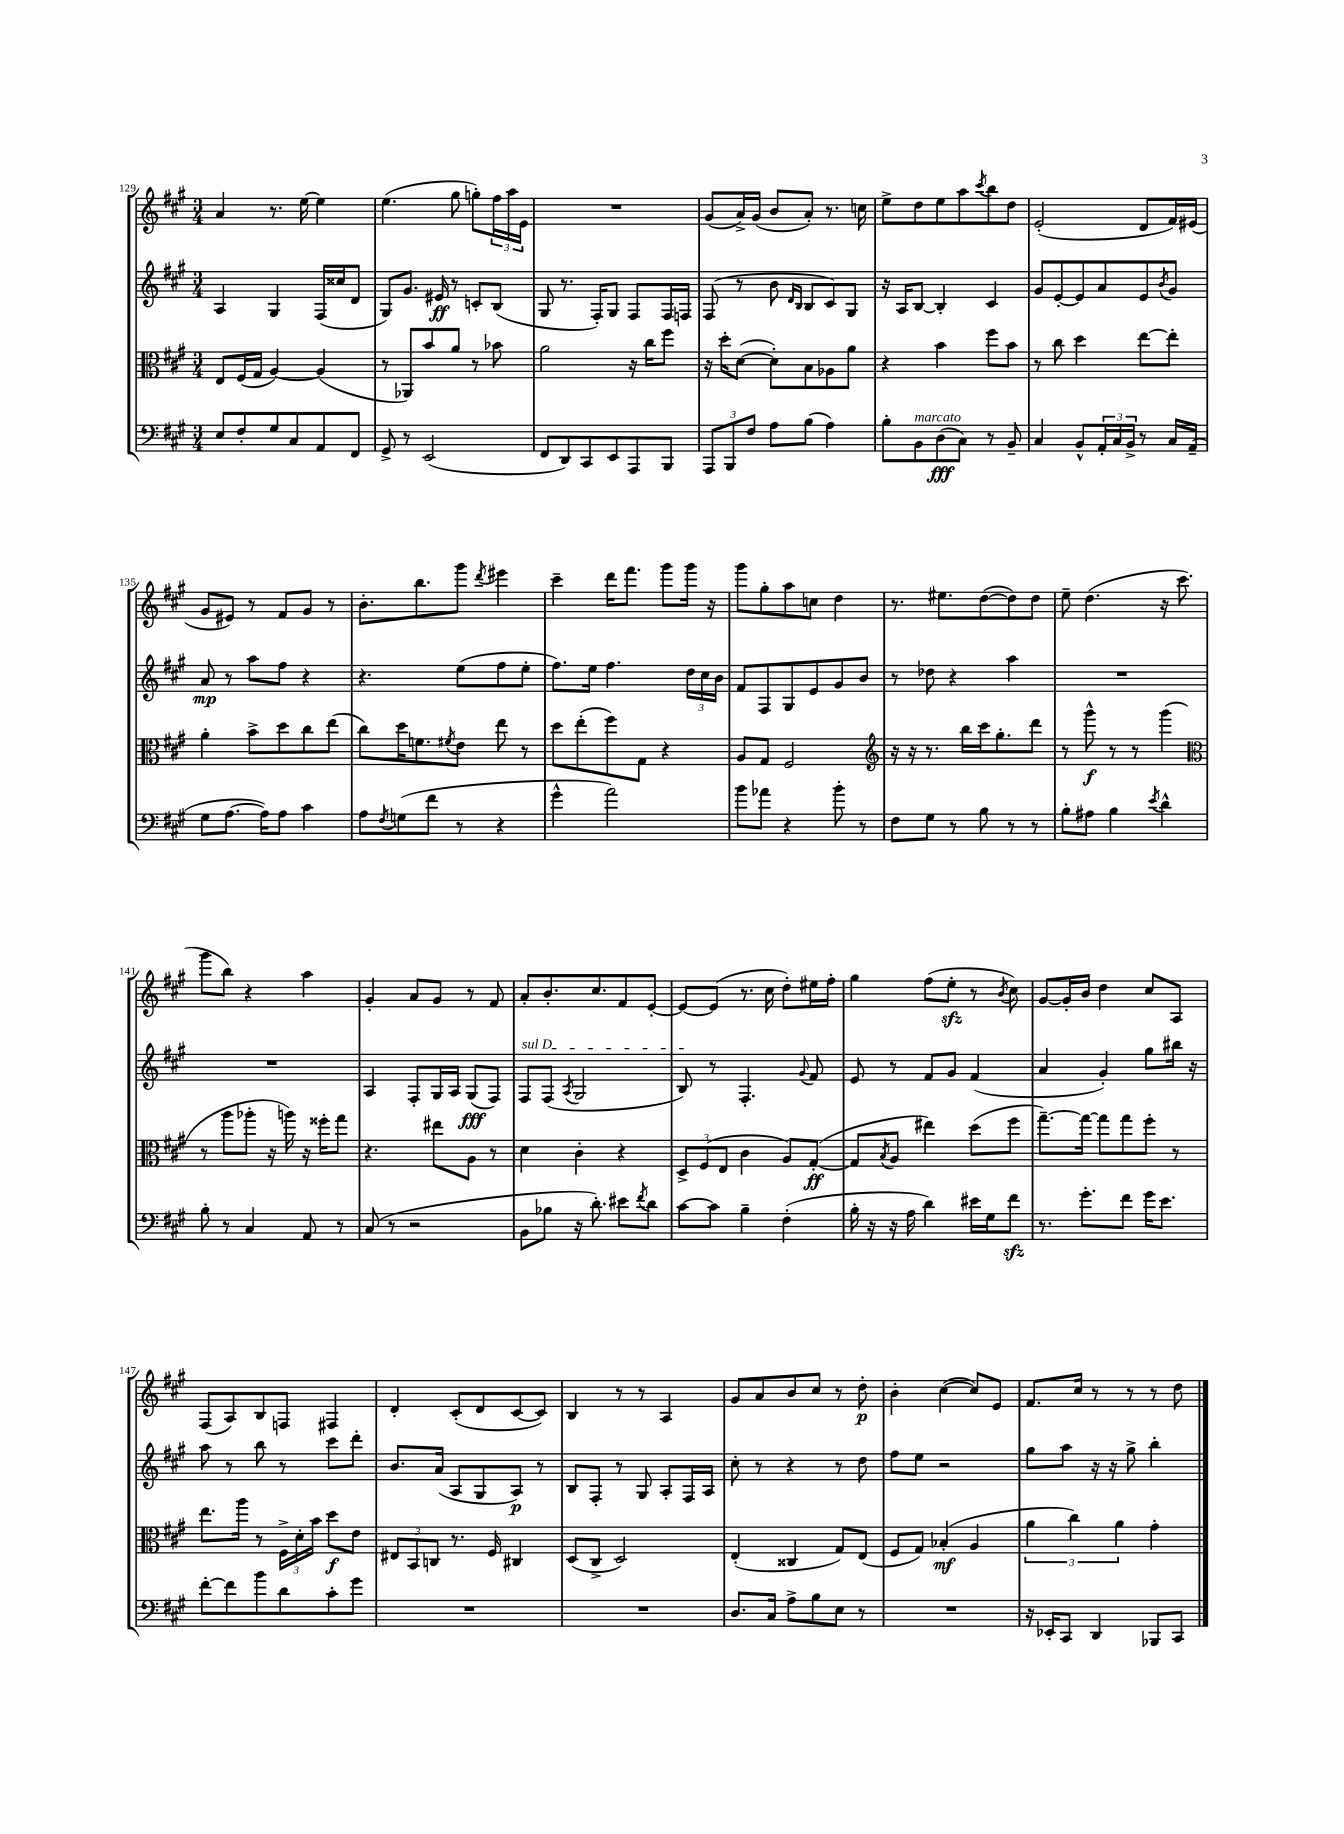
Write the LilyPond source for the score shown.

<<
\new StaffGroup <<
\new Staff = "s0" {
    \clef treble \key a \major \numericTimeSignature \time 3/4
    a'4 r8. e''16~ e''4 |
    e''4.( gis''8 g''8-.) \tuplet 3/2 { fis''16 a''16 e'16 } |
    R2. |
    gis'8( a'16->) gis'16( b'8 a'8-.) r8. c''16 |
    e''8-> d''8 e''8 a''8 \acciaccatura { cis'''8 } b''8 d''8 |
    e'2-.( d'8 fis'16) eis'16( |
    gis'8 eis'8) r8 fis'8 gis'8 r8 |
    b'8.-. b''8. gis'''8 \acciaccatura { d'''8 } eis'''4 |
    cis'''4-- d'''16 fis'''8. gis'''8 gis'''16 r16 |
    gis'''8 gis''8-. a''8 c''8 d''4 |
    r8. eis''8. d''8~( d''8) d''8 |
    e''8-- d''4.( r16 cis'''8. |
    gis'''8 b''8) r4 a''4 |
    gis'4-. a'8 gis'8 r8 fis'8 |
    a'8-. b'8.-. cis''8. fis'8 e'8~-. |
    e'8~ e'8( r8. cis''16 d''8-.) eis''16 fis''16-. |
    gis''4 fis''8( e''8-.\sfz r8 \acciaccatura { b'8 } cis''8) |
    gis'8~ gis'16-. b'16 d''4 cis''8 a8 |
    fis8( a8) b8 f8 fis4 |
    d'4-. cis'8-.( d'8 cis'8~ cis'8) |
    b4 r8 r8 a4 |
    gis'8 a'8 b'8 cis''8 r8 d''8-.\p |
    b'4-. cis''4~( cis''8) e'8 |
    fis'8. cis''16 r8 r8 r8 d''8 \bar "|." |
}
\new Staff = "s1" {
    \clef treble \key a \major \numericTimeSignature \time 3/4
    a4 gis4 fis16( cisis''16 d'8 |
    gis8) gis'8. eis'16\ff r8 c'8-. b8( |
    gis8 r8. fis16-.) gis8 fis8 fis16 f16 |
    fis8( r8 b'8 \grace { d'16 b16 } b8 cis'8) gis8 |
    r16 a16 b8~ b4-. cis'4 |
    gis'8 e'8~-. e'8 a'8 e'8 \acciaccatura { b'8 } gis'8 |
    a'8\mp r8 a''8 fis''8 r4 |
    r4. e''8( fis''8 e''8-. |
    fis''8.) e''16 fis''4. \tuplet 3/2 { d''16 cis''16 b'16 } |
    fis'8 fis8 gis8 e'8 gis'8 b'8 |
    r8 des''8 r4 a''4 |
    R2. |
    R2. |
    a4 fis8-. gis16 a16 gis8\fff( fis8) |
    \once \override TextSpanner.bound-details.left.text = \markup { \italic "sul D" } fis8\startTextSpan fis8( \acciaccatura { a8 } gis2 |
    b8\stopTextSpan) r8 fis4.-. \appoggiatura { gis'8 } fis'8 |
    e'8 r8 fis'8 gis'8 fis'4( |
    a'4 gis'4-.) gis''8 bis''16 r16 |
    a''8 r8 b''8 r8 cis'''8 d'''8-. |
    b'8. a'16( a8 gis8 a8\p) r8 |
    b8 fis8-. r8 gis8 a8-. fis16 a16 |
    cis''8-. r8 r4 r8 d''8 |
    fis''8 e''8 r2 |
    gis''8 a''8 r16 r16 gis''8-> b''4-. \bar "|." |
}
\new Staff = "s2" {
    \clef alto \key a \major \numericTimeSignature \time 3/4
    e8 fis16( gis16 a4~) a4( |
    r8 aes,8) b'8 a'8 r8 bes'8 |
    a'2 r16 cis''16 fis''8 |
    r16 d''16-. d'8~( d'8-.) b8 aes8 a'8 |
    r4 b'4 fis''8 b'8 |
    r8 cis''8 d''4 e''8~ e''8-. |
    a'4-. b'8-> d''8 cis''8 e''8( |
    cis''8) d''16 f'8. \acciaccatura { fis'8 } e'8 e''8 r8 |
    d''8 e''8-.( fis''8) gis8 r4 |
    a8 gis8 fis2 |
    \clef treble r16 r16 r8. b''16 cis'''16 gis''8.-. d'''8 |
    r8 gis'''8-^\f r8 r8 gis'''4( |
    \clef alto r8 a''8 aes''8-. r16 a''16) r16 fisis''16-. gis''8 |
    r4. eis''8 a8 r8 |
    d'4 cis'4-. r4 |
    \tuplet 3/2 { d8-> fis8( e8 } cis'4 a8) gis8~-.\ff( |
    gis8 \acciaccatura { b8 } a8 eis''4) d''8( fis''8 |
    gis''8.~--) gis''16~ gis''8 gis''8 fis''8-. r8 |
    e''8. a''16 r8 \tuplet 3/2 { fis16-> d'16-. b'16 } d''8\f e'8 |
    \tuplet 3/2 { eis8 b,8 c8 } r8. fis16 cis4 |
    d8( cis8-> d2) |
    e4-.( cisis4 gis8) e8( |
    fis8 gis8) bes4-.\mf( a4 |
    \tuplet 3/2 { a'4 cis''4) a'4 } gis'4-. \bar "|." |
}
\new Staff = "s3" {
    \clef bass \key a \major \numericTimeSignature \time 3/4
    e8 fis8-. gis8 cis8 a,8 fis,8 |
    gis,8-> r8 e,2( |
    fis,8 d,8) cis,8 e,8 a,,8 b,,8 |
    \tuplet 3/2 { a,,8 b,,8 fis8 } a8 b8( a4) |
    b8-. b,8^\markup { \italic "marcato" } d8\fff( cis8) r8 b,8-- |
    cis4 b,8-^ \tuplet 3/2 { a,16-. cis16 b,16-> } r8 cis16 a,16--( |
    gis8 a8.~ a16) a8 cis'4 |
    a8 \acciaccatura { fis8 } g8( fis'8 r8 r4 |
    gis'4-^ a'2) |
    b'8 aes'8 r4 b'8-. r8 |
    fis8 gis8 r8 b8 r8 r8 |
    b8-. ais8 b4 \acciaccatura { e'8 } d'4-^ |
    b8-. r8 cis4 a,8 r8 |
    cis8( r8 r2 |
    b,8 bes8 r16 d'8.-.) eis'8 \acciaccatura { fis'8 } d'8 |
    cis'8~ cis'8 b4-- fis4-.( |
    b16-. r16 r16 a16 d'4) eis'16 gis16 fis'8\sfz |
    r8. gis'8.-. fis'8 gis'16 e'8. |
    fis'8~-. fis'8 b'8 d'8 cis'8-. gis'8 |
    R2. |
    R2. |
    d8. cis16 a8-> b8 e8 r8 |
    R2. |
    r16 ees,16-. cis,8 d,4 bes,,8 cis,8 \bar "|." |
}
>>
>>
\layout { \context { \Score currentBarNumber = #129 } }
